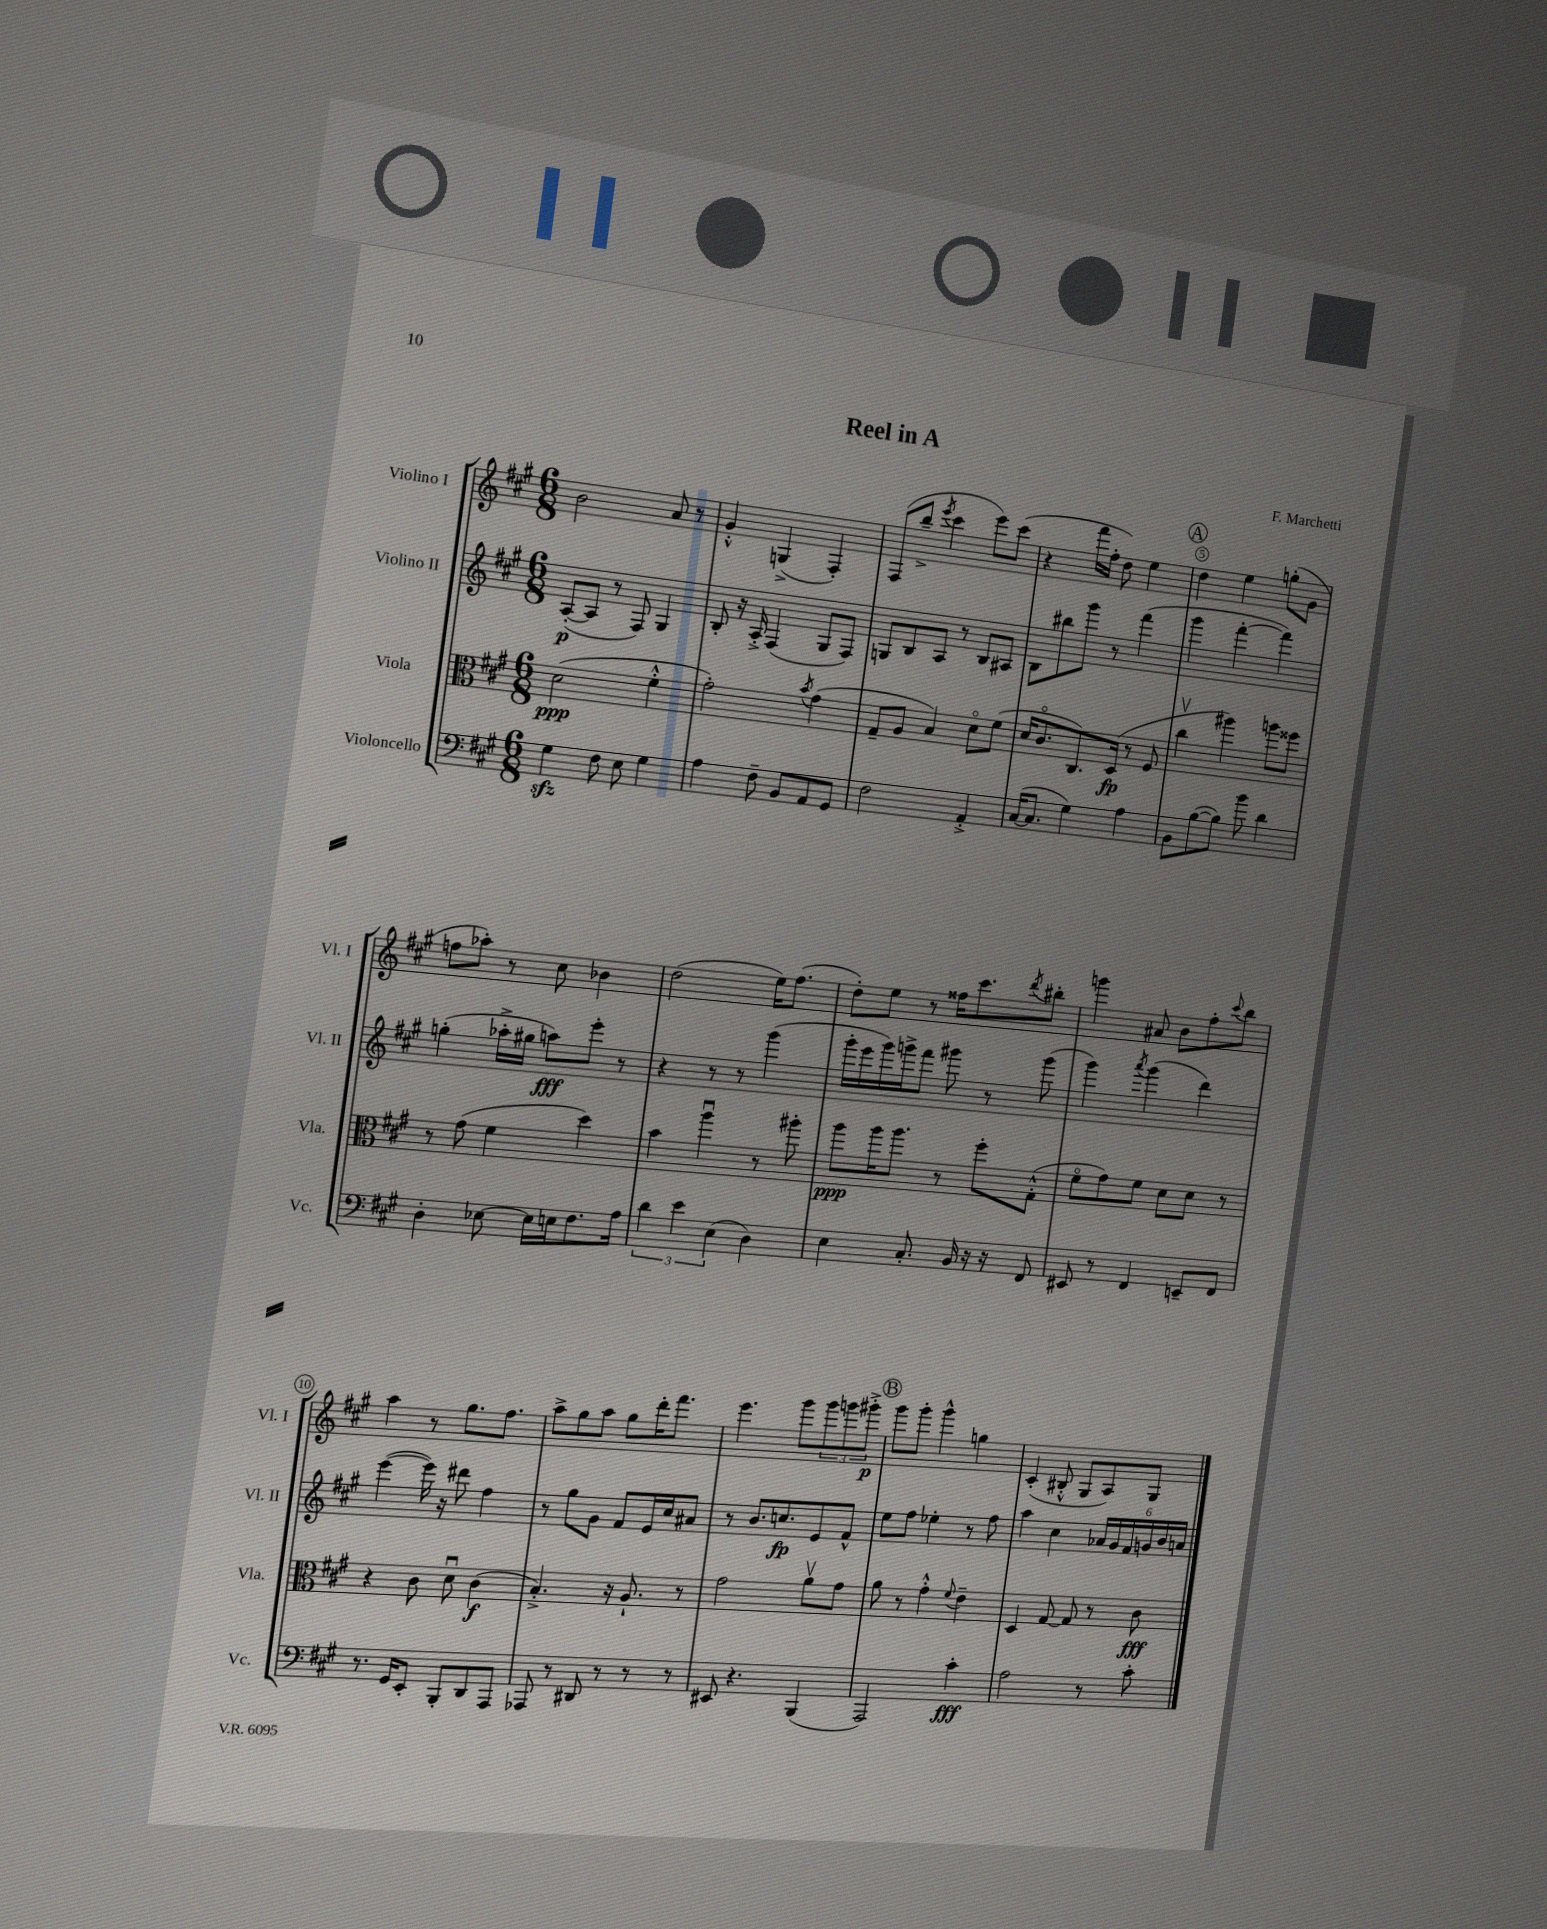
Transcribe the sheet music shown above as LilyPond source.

\header { title = "Reel in A" composer = "F. Marchetti" }
<<
\new StaffGroup <<
\new Staff = "s0" \with { instrumentName = "Violino I" shortInstrumentName = "Vl. I" } {
    \clef treble \key a \major \numericTimeSignature \time 6/8
    b'2 a'8 r8 |
    gis'4-.-^ g4->( fis4-.) |
    fis8( b''8---> \acciaccatura { e'''8 } cis'''4 e'''8) cis'''8( |
    r4 fis'''16 fis''16-. d''8) e''4 |
    \mark \markup { \circle "A" } d''4 e''4 g''8-.( gis'8 |
    f''8 aes''8-.) r8 cis''8 bes'4 |
    d''2( e''16) fis''8.( |
    d''8-.) e''8 r8 fisis''16 cis'''8. \acciaccatura { d'''8 } bis''8-. |
    g'''4 ais'8 b'8 fis''8-. \appoggiatura { cis'''8 } b''8 |
    a''4 r8 gis''8. fis''8. |
    a''8-> gis''8 a''8 gis''8 d'''16-. fis'''8. |
    e'''4. gis'''8 \tuplet 3/2 { gis'''8 g'''8 gis'''8-.->\p } |
    \mark \markup { \circle "B" } gis'''8 gis'''8-. gis'''4-^ g''4 |
    cis'4-.( bis8-.-^ gis8 a8) gis8 \bar "|." |
}
\new Staff = "s1" \with { instrumentName = "Violino II" shortInstrumentName = "Vl. II" } {
    \clef treble \key a \major \numericTimeSignature \time 6/8
    a8~-.\p( a8 r8 fis8) gis4 |
    b8-. r16 a16-.-> fis4( gis8 fis8) |
    g8 b8 a8 r8 b8 ais8 |
    b8 bis''8 gis'''8 r8 fis'''4( |
    \mark \markup { \circle "A" } gis'''4 fis'''4~-. fis'''4) |
    g''4-.( aes''16-.-> gis''16 a''8\fff) e'''8-. r8 |
    r4 r8 r8 gis'''4( |
    gis'''16-. e'''16 gis'''16) g'''16-> fis'''8 gis'''8 r8 gis'''8( |
    gis'''4) \acciaccatura { a'''8 } gis'''4( d'''4) |
    e'''4~( e'''16) r16 dis'''8 fis''4 |
    r8 gis''8 gis'8 fis'8 e'16 cis''16 ais'8 |
    r8 b'8. c''8.\fp e'8 fis'8-^ |
    \mark \markup { \circle "B" } e''8 fis''8 ees''4-. r8 fis''8 |
    a''4 cis''4 \tuplet 6/4 { aes'16 gis'16 fis'16 g'16 b'16 a'16 } \bar "|." |
}
\new Staff = "s2" \with { instrumentName = "Viola" shortInstrumentName = "Vla." } {
    \clef alto \key a \major \numericTimeSignature \time 6/8
    d'2\ppp( fis'4-.-^ |
    gis'2-.) \acciaccatura { b'8 } gis'4( |
    gis8-- a8 b4) d'8\flageolet fis'8( |
    d'16 cis'8.\flageolet cis8.) d16\fp( r8 fis8 |
    \mark \markup { \circle "A" } cis''4\upbow ais''4) a''8 fisis''8 |
    r8 gis'8( fis'4 d''4) |
    b'4 a''4\downbow r8 ais''8-. |
    a''8\ppp a''16 a''8. r8 fis''8-. gis8-.-^( |
    fis'8\flageolet gis'8) fis'8 d'8 d'8 r8 |
    r4 cis'8 d'8\downbow cis'4\f( |
    b4.-.->) r16 a8.-! r8 |
    gis'2 a'8\upbow gis'8 |
    \mark \markup { \circle "B" } a'8 r8 gis'4-.-^ \appoggiatura { fis'8 } e'4-- |
    d4 gis8~ gis8 r8 cis'8\fff \bar "|." |
}
\new Staff = "s3" \with { instrumentName = "Violoncello" shortInstrumentName = "Vc." } {
    \clef bass \key a \major \numericTimeSignature \time 6/8
    gis4\sfz fis8 e8 gis4 |
    a4 fis8-- b,8 a,8 gis,8 |
    fis2 a,4-.-> |
    cis16~( cis8. gis4) a4 |
    \mark \markup { \circle "A" } b,8 b8~( b8) b'8 d'4 |
    d4-. ees8~ ees16 e16 fis8. a16 |
    \tuplet 3/2 { d'4 e'4 e4( } d4) |
    e4 cis8.-. b,16 r16 r16 fis,8 |
    eis,8 r8 fis,4 e,8-- fis,8 |
    r8. gis,16 e,8-. b,,8-. d,8 a,,8 |
    aes,,8 r8 dis,8 r8 r8 r8 |
    eis,8 r4. b,,4( |
    \mark \markup { \circle "B" } a,,2) cis'4-.\fff |
    a2 r8 cis'8-. \bar "|." |
}
>>
>>
\layout { \context { \Score \override BarNumber.break-visibility = ##(#f #t #t) barNumberVisibility = #(every-nth-bar-number-visible 5) \override BarNumber.stencil = #(make-stencil-circler 0.1 0.3 ly:text-interface::print) } }
